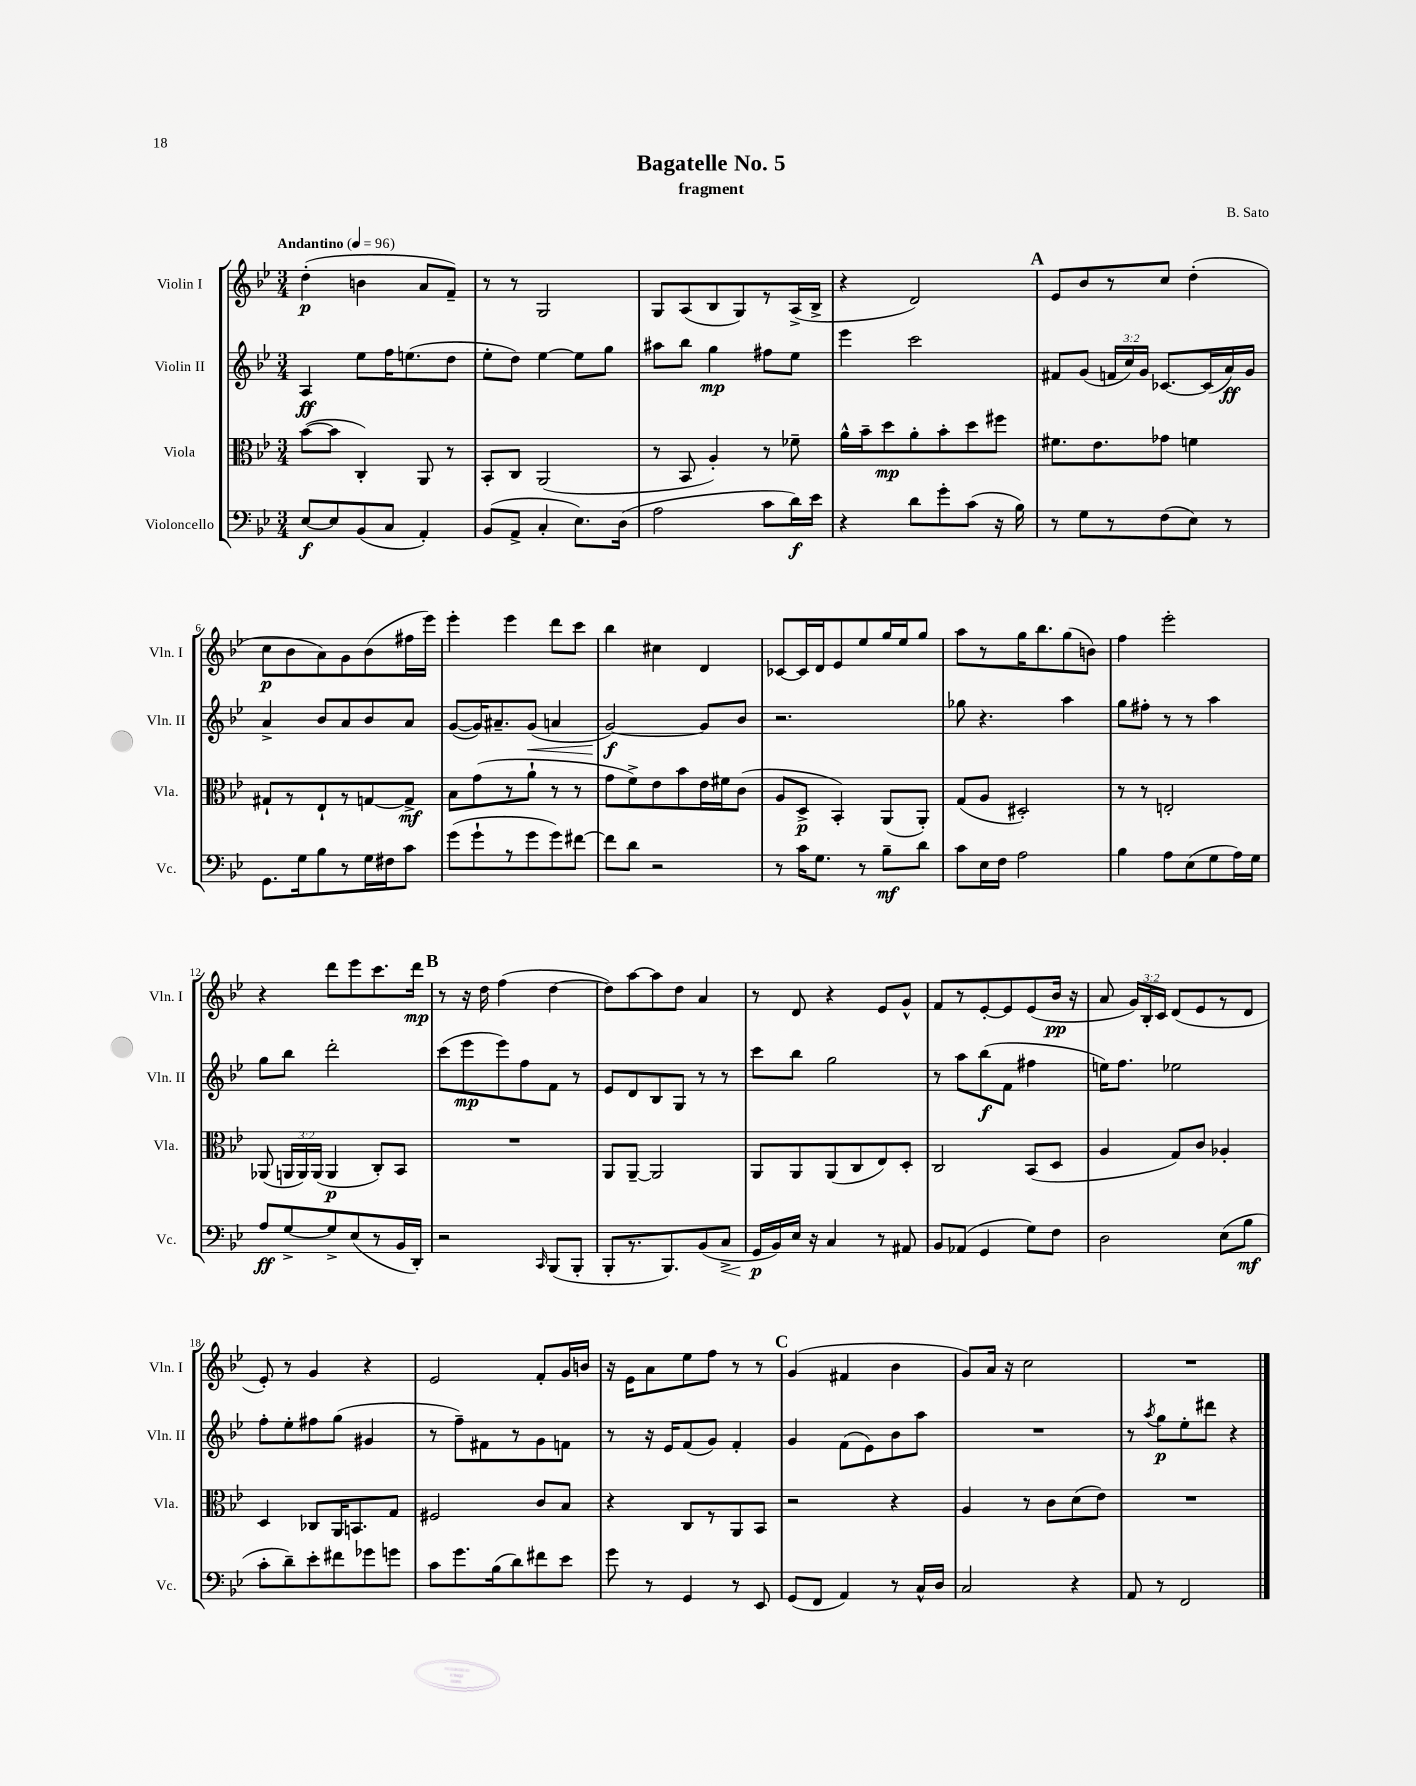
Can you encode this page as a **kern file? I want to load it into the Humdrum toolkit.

**kern	**dynam	**kern	**dynam	**kern	**dynam	**kern	**dynam
*part4	*part4	*part3	*part3	*part2	*part2	*part1	*part1
*staff4	*staff4	*staff3	*staff3	*staff2	*staff2	*staff1	*staff1
*I"Violoncello	*	*I"Viola	*	*I"Violin II	*	*I"Violin I	*
*I'Vc.	*	*I'Vla.	*	*I'Vln. II	*	*I'Vln. I	*
*clefF4	*	*clefC3	*	*clefG2	*	*clefG2	*
*k[b-e-]	*	*k[b-e-]	*	*k[b-e-]	*	*k[b-e-]	*
*M3/4	*	*M3/4	*	*M3/4	*	*M3/4	*
*MM96	*	*MM96	*	*MM96	*	*MM96	*
=1	=1	=1	=1	=1	=1	=1	=1
!	!	!	!	!	!	!LO:TX:a:B:t=Andantino	!
[8E-/L	f	([8b-\L	.	4A/	ff	(4dd'\	p
8E-/]	.	8b-\J]	.	.	.	.	.
(8BB-/	.	4C'/)	.	8ee-\L	.	4bn\	.
8C/J	.	.	.	16ff\K	.	.	.
.	.	.	.	(8.een\	.	.	.
4AA'/)	.	8AA/	.	.	.	8a/L	.
.	.	8r	.	8dd\J	.	8f~/J)	.
=2	=2	=2	=2	=2	=2	=2	=2
(8BB-/L	.	8BB-'/L	.	8ee-'\L	.	8r	.
8AA^/J	.	8C/J	.	8dd\J)	.	8r	.
4C'/	.	(2AA/	.	[4ee-\	.	2G/	.
8.E-\L)	.	.	.	8ee-\L]	.	.	.
.	.	.	.	8gg\J	.	.	.
(16D\Jk	.	.	.	.	.	.	.
=3	=3	=3	=3	=3	=3	=3	=3
2A\	.	8r	.	8aa#X\L	.	8G/L	.
.	.	8BB-/	.	8bb-\J	.	(8A/	.
.	.	4A'/)	.	4gg\	mp	8B-/	.
.	.	.	.	.	.	8G/)	.
8c\L	.	8r	.	8ff#X\L	.	8r	.
16d\L)	f	8f-X~\	.	8ee-\J	.	(16A^/L	.
16e-\JJ	.	.	.	.	.	16B-^/JJ	.
=4	=4	=4	=4	=4	=4	=4	=4
4r	.	16a^^\LL	.	4eee-\	.	4r	.
.	.	16b-~\J	.	.	.	.	.
.	.	8dd\	mp	.	.	.	.
8d\L	.	8a'\	.	2ccc\	.	2d/)	.
8g'\	.	8b-'\	.	.	.	.	.
(8c\J	.	8dd\	.	.	.	.	.
16r	.	8ff#X\J	.	.	.	.	.
16B-\)	.	.	.	.	.	.	.
!!LO:REH:place=s1:t=A
=5	=5	=5	=5	=5	=5	=5	=5
8r	.	8.f#X\L	.	8f#X/L	.	8e-/L	.
8G\L	.	.	.	(8g/J	.	8b-/	.
.	.	8.e-\	.	.	.	.	.
8r	.	.	.	24fn/LL	.	8r	.
.	.	.	.	24cc/)	.	.	.
.	.	.	.	24g/JJ	.	.	.
(8F\	.	8g-X\J	.	[8.c-X/L	.	8cc/J	.
8E-\J)	.	4fn\	.	.	.	(4dd'\	.
.	.	.	.	(16c-/L]	.	.	.
8r	.	.	.	16a/)	ff	.	.
.	.	.	.	16g/JJ	.	.	.
!!LO:LB:g=z
=6	=6	=6	=6	=6	=6	=6	=6
8.GG\L	.	8G#X`/L	.	4a^/	.	8cc\L	p
.	.	8r	.	.	.	8b-\	.
16G\k	.	.	.	.	.	.	.
8B-\	.	8E-`/	.	8b-/L	.	8a\)	.
8r	.	8r	.	8a/	.	8g\	.
16G\L	.	[8Gn/	.	8b-/	.	(8b-\	.
16F#X\J	.	.	.	.	.	.	.
8c\J	.	8G^/J]	mf	8a/J	.	16ff#X\L	.
.	.	.	.	.	.	16eee-\JJ)	.
=7	=7	=7	=7	=7	=7	=7	=7
(8g\L	.	8B-\L	.	([8g/L	.	4eee-'\	.
8g`\	.	(8g\	.	16g/K])	.	.	.
.	.	.	.	8.a#X~/	.	.	.
8r	.	8r	.	.	.	4eee-\	.
!	!	!	!	!	!LO:HP:b	!	!
8g\	.	8a`\J	.	(8g/J	<	.	.
8g\)	.	8r	.	4an/	.	8ddd\L	.
[8f#X\J	.	8r	.	.	.	8ccc\J	.
=8	=8	=8	=8	=8	=8	=8	=8
8f#\L]	.	8g\L	.	[2g/)	f	4bb-\	.
8d\J	.	8f^\)	.	.	.	.	.
2r	.	8e-\	.	.	.	4cc#X\	.
.	.	8b-\	.	.	.	.	.
.	.	16e-\L	.	8g/L]	[	4d/	.
.	.	16f#X\J	.	.	.	.	.
.	.	(8c\J	.	8b-/J	.	.	.
=9	=9	=9	=9	=9	=9	=9	=9
8r	.	8A/L	.	2.r	.	[8c-X/L	.
16c\KL	.	8D^/J	p	.	.	16c-/L]	.
8.G\J	.	.	.	.	.	16d/J	.
.	.	4BB-'/)	.	.	.	8e-/	.
8r	.	.	.	.	.	8ee-/	.
8B-~\L	mf	(8AA/L	.	.	.	16gg/L	.
.	.	.	.	.	.	16ee-/J	.
8d\J	.	8AA'/J)	.	.	.	8gg/J	.
=10	=10	=10	=10	=10	=10	=10	=10
8c\L	.	(8G/L	.	8gg-X\	.	8aa\L	.
16E-\L	.	8A/J	.	4.r	.	8r	.
16F\JJ	.	.	.	.	.	.	.
2A\	.	2D#X'/)	.	.	.	16gg\K	.
.	.	.	.	.	.	8.bb-\	.
.	.	.	.	4aa\	.	(8gg\	.
.	.	.	.	.	.	8bn\J)	.
=11	=11	=11	=11	=11	=11	=11	=11
4B-\	.	8r	.	8gg\L	.	4ff\	.
.	.	8r	.	8ff#X'\J	.	.	.
8A\L	.	2En'/	.	8r	.	2eee-'\	.
(8E-\	.	.	.	8r	.	.	.
8G\	.	.	.	4aa\	.	.	.
16A\L)	.	.	.	.	.	.	.
16G\JJ	.	.	.	.	.	.	.
!!LO:LB:g=z
=12	=12	=12	=12	=12	=12	=12	=12
8A/L	ff	(8AA-X/	.	8gg\L	.	4r	.
[8G^/	.	24AAn/LL	.	8bb-\J	.	.	.
.	.	24AA/)	.	.	.	.	.
.	.	(24AA/JJ	.	.	.	.	.
8G^/]	.	4AA/	p	2ddd'\	.	8ddd\L	.
(8E-/	.	.	.	.	.	8eee-\	.
8r	.	8C'/L)	.	.	.	8.ccc\	.
16BB-/L	.	8BB-/J	.	.	.	.	.
16DD'/JJ)	.	.	.	.	.	16ddd\Jk	mp
!!LO:REH:place=s1:t=B
=13	=13	=13	=13	=13	=13	=13	=13
2r	.	2.r	.	(8ccc\L	.	8r	.
.	.	.	.	8eee-\	mp	16r	.
.	.	.	.	.	.	16dd\	.
.	.	.	.	8eee-\)	.	(4ff\	.
.	.	.	.	8ff\	.	.	.
16qqCC/	.	.	.	.	.	.	.
(8BBB-/L	.	.	.	8f\J	.	[4dd\	.
8BBB-'/J	.	.	.	8r	.	.	.
=14	=14	=14	=14	=14	=14	=14	=14
8BBB-'/L	.	8AA/L	.	8e-/L	.	8dd\L])	.
8.r	.	[8AA~/J	.	8d/	.	[8aa\	.
.	.	2AA/]	.	8B-/	.	8aa\]	.
8.BBB-/)	.	.	.	.	.	.	.
.	.	.	.	8G/J	.	8dd\J	.
(8BB-/	.	.	.	8r	.	4a/	.
!	!LO:HP:b	!	!	!	!	!	!
8C^/J	<	.	.	8r	.	.	.
=15	=15	=15	=15	=15	=15	=15	=15
16GG/LL	p	8AA/L	.	8ccc\L	.	8r	.
16BB-/)	[	.	.	.	.	.	.
16E-/JJ	.	8AA/	.	8bb-\J	.	8d/	.
16r	.	.	.	.	.	.	.
4C/	.	(8AA/	.	2gg\	.	4r	.
.	.	8C/	.	.	.	.	.
8r	.	8E-/)	.	.	.	8e-/L	.
8AA#X/	.	8D'/J	.	.	.	8g^^/J	.
=16	=16	=16	=16	=16	=16	=16	=16
8BB-/L	.	2C/	.	8r	.	8f/L	.
(8AA-X/J	.	.	.	8aa\L	.	8r	.
4GG/	.	.	.	(8bb-\	f	[8e-'/	.
.	.	.	.	8f\J	.	8e-/]	.
8G\L)	.	(8BB-/L	.	4ff#X\	.	(8e-/	.
8F\J	.	8D/J	.	.	.	16b-/Jk	pp
.	.	.	.	.	.	16r	.
=17	=17	=17	=17	=17	=17	=17	=17
2D\	.	4A/	.	16een\KL)	.	8a/	.
.	.	.	.	8.ff\J	.	.	.
.	.	.	.	.	.	24g/LL)	.
.	.	.	.	.	.	24B-'/	.
.	.	.	.	.	.	24c/JJ	.
.	.	8G/L)	.	2ee-X\	.	(8d/L	.
.	.	8c/J	.	.	.	8e-/	.
(8E-\L	.	4A-X'/	.	.	.	8r	.
8B-\J	mf	.	.	.	.	8d/J	.
!!LO:LB:g=z
=18	=18	=18	=18	=18	=18	=18	=18
8c'\L	.	4D/	.	8ff'\L	.	8e-'/)	.
8d~\)	.	.	.	8ee-'\	.	8r	.
8e-'\	.	8C-X/L	.	8ff#X\	.	4g/	.
8f#X\	.	16AA/K	.	(8gg\J	.	.	.
.	.	8.BBn/	.	.	.	.	.
8g-X\	.	.	.	4g#X/	.	4r	.
8gn\J	.	8G/J	.	.	.	.	.
=19	=19	=19	=19	=19	=19	=19	=19
8c\L	.	2F#X/	.	8r	.	2e-/	.
8.g\	.	.	.	8ff~\L)	.	.	.
.	.	.	.	8f#X\	.	.	.
(16B-\k	.	.	.	.	.	.	.
8d\)	.	.	.	8r	.	.	.
8f#X\	.	8c/L	.	8g\	.	8f'/L	.
8e-\J	.	8B-/J	.	8fn\J	.	16g/L	.
.	.	.	.	.	.	16bn/JJ	.
=20	=20	=20	=20	=20	=20	=20	=20
8g\	.	4r	.	8r	.	16r	.
.	.	.	.	.	.	16e-\KL	.
8r	.	.	.	16r	.	8a\	.
.	.	.	.	16e-/KL	.	.	.
4GG/	.	8C/L	.	(8f/	.	8ee-\	.
.	.	8r	.	8g/J)	.	8ff\J	.
8r	.	8AA/	.	4f'/	.	8r	.
8EE-/	.	8BB-/J	.	.	.	8r	.
!!LO:REH:place=s1:t=C
=21	=21	=21	=21	=21	=21	=21	=21
(8GG/L	.	2r	.	4g/	.	(4g/	.
8FF/J	.	.	.	.	.	.	.
4AA/)	.	.	.	(8f\L	.	4f#X/	.
.	.	.	.	8e-\)	.	.	.
8r	.	4r	.	8b-\	.	4b-\	.
16C^^/LL	.	.	.	8aa\J	.	.	.
16D/JJ	.	.	.	.	.	.	.
=22	=22	=22	=22	=22	=22	=22	=22
2C/	.	4A/	.	2.r	.	8g/L)	.
.	.	.	.	.	.	16a/Jk	.
.	.	.	.	.	.	16r	.
.	.	8r	.	.	.	2cc\	.
.	.	8c\L	.	.	.	.	.
4r	.	(8d\	.	.	.	.	.
.	.	8e-\J)	.	.	.	.	.
=23	=23	=23	=23	=23	=23	=23	=23
8AA/	.	2.r	.	8r	.	2.r	.
.	.	.	.	8qaa/	.	.	.
8r	.	.	.	8gg\L	p	.	.
2FF/	.	.	.	8ee-'\	.	.	.
.	.	.	.	8ddd#X\J	.	.	.
.	.	.	.	4r	.	.	.
==	==	==	==	==	==	==	==
*-	*-	*-	*-	*-	*-	*-	*-
